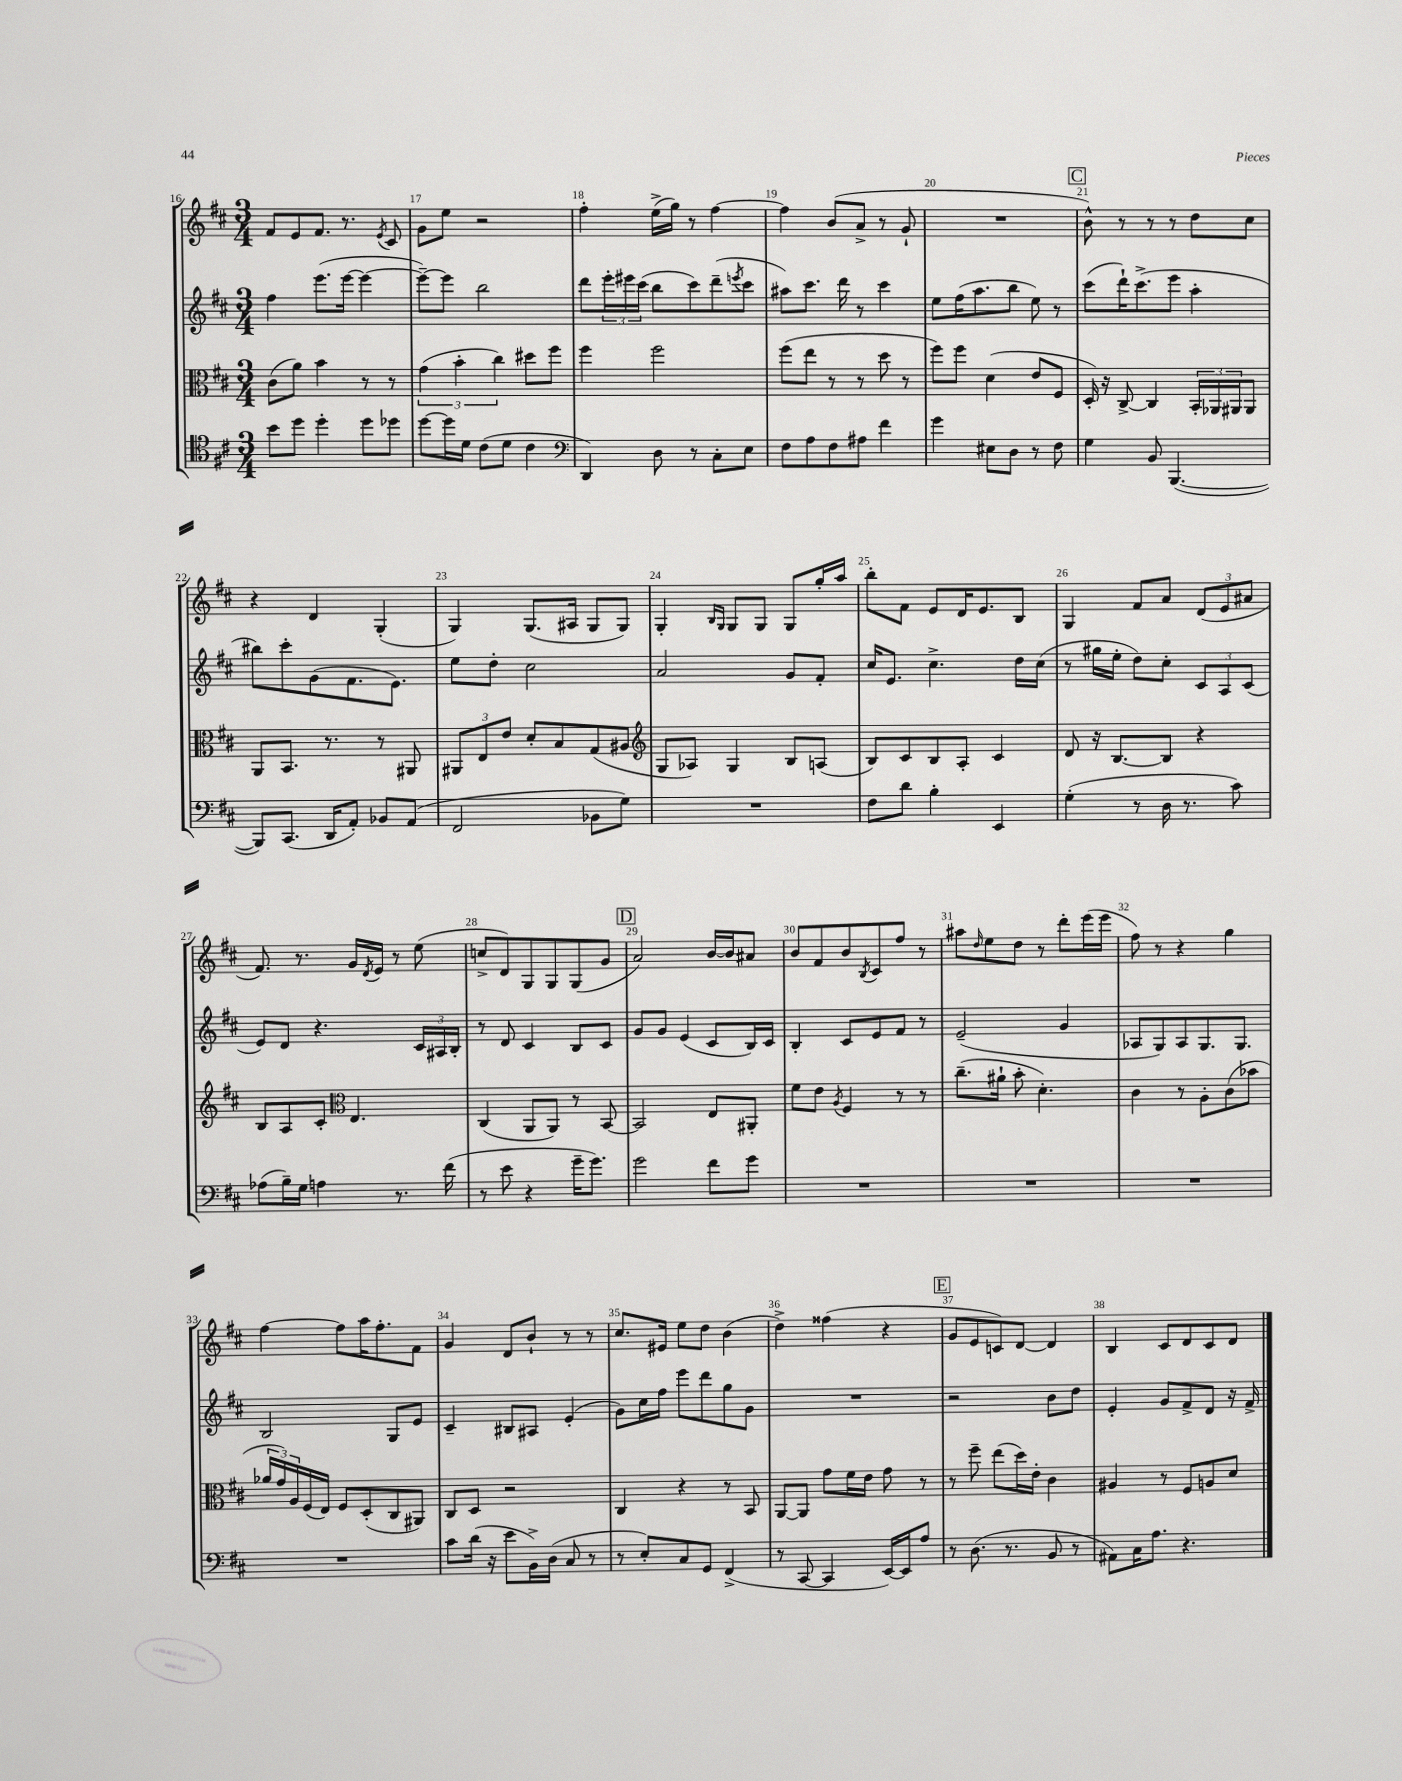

**kern	**kern	**kern	**kern
*part4	*part3	*part2	*part1
*staff4	*staff3	*staff2	*staff1
*clefC4	*clefC3	*clefG2	*clefG2
*k[f#c#]	*k[f#c#]	*k[f#c#]	*k[f#c#]
*M3/4	*M3/4	*M3/4	*M3/4
=16	=16	=16	=16
8b\L	(8c#\L	4ff#\	8f#/L
8dd\J	8a\J)	.	8e/
4dd'\	4b\	(8.eee\L	8.f#/J
.	.	[16eee\Jk	8.r
8dd\L	8r	4eee\_	.
.	.	.	8qe/
8dd-X\J	8r	.	8c#/
=17	=17	=17	=17
[8dd\L	(6g\	8eee~\L_)	8g\L
16dd\L]	.	8eee\J]	8ee\J
.	6b'\	.	.
16d\JJ	.	.	.
(8c#\L	.	2bb\	2r
.	6cc#\)	.	.
8d\J	.	.	.
4c#\	8dd#X\L	.	.
.	8ff#\J	.	.
=18	=18	=18	=18
*clefF4	*	*	*
4DD/)	4ff#\	8ddd\L	4ff#'\
.	.	24eee'\L	.
.	.	24eee#X\	.
.	.	(24ccc#\JJ	.
8D\	2ff#\	8bb\L	(16ee^\LL
.	.	.	16gg\JJ)
8r	.	8ccc#\)	8r
8C#'\L	.	(8ddd~\	[4ff#\
.	.	8qeeen/	.
8E\J	.	8ccc#\J	.
=19	=19	=19	=19
8F#\L	(8ff#\L	8aa#X\L)	4ff#\]
8A\	8ee\J	8.ccc#\J	.
8F#\	8r	.	(8b/L
.	.	16ddd\	.
8A#X\J	8r	8r	8a^/J
4f#\	8dd\	4ccc#\	8r
.	8r	.	8g`/
=20	=20	=20	=20
4g\	8ff#\L)	8ee\L	2.r
.	8ff#\J	(16ff#\K	.
.	.	8.aa\	.
8E#X\L	(4d\	.	.
8D\J	.	8bb\J	.
8r	8e/L	8ee\)	.
8F#\	8F#/J	8r	.
!!LO:REH:place=s1:t=C
=21	=21	=21	=21
4G\	16D'/)	(8ccc#\L	8b^^\)
.	16r	.	.
.	[8C#^/	16ddd`\K)	8r
.	.	(8.ccc#^\	.
8BB/	4C#/]	.	8r
([4.BBB/	.	8eee\J	8r
.	24BB'/LL	4aa'\	8dd\L
.	24AA-X/	.	.
.	24AA#X/J	.	.
.	8AA#/J	.	8cc#\J
!!LO:LB:g=z
=22	=22	=22	=22
8BBB/L])	8AA/L	8bb#X\L)	4r
(8.CC#/J	8.BB/J	8ccc#'\	.
.	.	(8g\	4d/
16DD/KL	8.r	.	.
8AA'/J)	.	8.f#\	.
8BB-X/L	8r	.	(4G'/
.	.	8.e\J)	.
(8AA/J	8AA#X/	.	.
=23	=23	=23	=23
2FF#/	12AA#X/L	8ee\L	4G/)
.	12E/	.	.
.	.	8dd'\J	.
.	12e/J	.	.
.	8d'/L	2cc#\	(8.G/L
.	8B/	.	.
.	.	.	16A#X/Jk
8BB-X\L	(8G/	.	8G/L
8G\J)	8A#X/J	.	8G/J)
=24	=24	=24	=24
*	*clefG2	*	*
2.r	8G/L	2a/	4G'/
.	8A-X/J)	.	.
.	.	.	16qqB/LL
.	.	.	16qqG/JJ
.	4G/	.	8G/L
.	.	.	8G/J
.	8B/L	8g/L	8G/L
.	(8An/J	8f#'/J	16gg'/L
.	.	.	16aa/JJ
=25	=25	=25	=25
8F#\L	8B/L)	16cc#/KL	8bb'\L
.	.	8.e/J	.
8d\J	8c#/	.	8f#\J
4B'\	8B/	4.cc#^\	8e/L
.	8A'/J	.	16d/K
.	.	.	8.e/
4EE/	4c#/	.	.
.	.	16dd\LL	8B/J
.	.	(16cc#\JJ	.
=26	=26	=26	=26
(4G'\	8d/	8r	4G/
.	16r	16gg#X\LL	.
.	[8.B/L	16ee'\JJ	.
8r	.	8dd\L)	8f#/L
16D\	8B/J]	8cc#'\J	8a/J
8.r	.	.	.
.	4r	12c#/L	(12d/L
.	.	12A/	12e/
8c#\)	.	.	.
.	.	(12c#/J	12a#X/J
!!LO:LB:g=z
=27	=27	=27	=27
(8A-X\L	8B/L	8e/L)	8.f#/)
16B~\L)	8A/	8d/J	.
16G\JJ	.	.	8.r
4An\	8c#'/J	4.r	.
*	*clefC3	*	*
.	4.E/	.	16g/LL
.	.	.	8qd/
.	.	.	16e/JJ
8.r	.	.	8r
.	.	24c#/LL	(8ee\
.	.	24A#X/	.
(16f#\	.	.	.
.	.	24B'/JJ	.
=28	=28	=28	=28
8r	(4C#/	8r	8ccn^/L
8e\	.	8d/	8d/)
4r	8AA/L	4c#/	8G/
.	8AA/J)	.	8G/
16g~\KL	8r	8B/L	(8G/
8.g\J)	.	.	.
.	[8BB/	8c#/J	8g/J
!!LO:REH:place=s1:t=D
=29	=29	=29	=29
2g\	2BB/]	8g/L	2a/)
.	.	8g/J	.
.	.	(4e/	.
8f#\L	8E/L	8c#/L	[16b/LL
.	.	.	16b/J]
8g\J	8AA#X'/J	16B/L)	8a#X/J
.	.	16c#/JJ	.
=30	=30	=30	=30
2.r	8f#\L	4B'/	8b/L
.	8e\J	.	8f#/
.	8qA/	.	.
.	4F#/	8c#/L	8b/
.	.	.	8qB/
.	.	8e/	8c#/
.	8r	8f#/J	8ff#/J
.	8r	8r	8r
=31	=31	=31	=31
2.r	(8.cc#~\L	(2e~/	8aa#X\L
.	.	.	16qqdd/
.	.	.	8ee\
.	16a#X`\Jk	.	.
.	8b'\	.	8dd\J
.	4.d'\)	.	8r
.	.	4g/	8ddd'\L
.	.	.	(16eee\L
.	.	.	16eee\JJ
=32	=32	=32	=32
2.r	4c#\	8A-X/L	8ff#\)
.	.	8G/)	8r
.	8r	8A-/	4r
.	8A'\L	8.G/	.
.	(8c#\	.	4gg\
.	.	8.G/J	.
.	8b-X\J	.	.
!!LO:LB:g=z
=33	=33	=33	=33
2.r	24a-X/LL	2B/	[4ff#\
.	24g/)	.	.
.	24A/	.	.
.	(16F#/	.	.
.	16E/JJ)	.	.
.	8F#/L	.	8ff#\L]
.	(8D'/	.	16aa\K
.	.	.	8.ff#'\
.	8C#/	8G/L	.
.	8AA#X/J)	8e/J	8f#\J
=34	=34	=34	=34
8c#\L	8C#/L	4c#~/	4g/
(16d\Jk	8D/J	.	.
16r	.	.	.
8e\L	2r	8B#X/L	8d/L
16BB^\L)	.	8A#X/J	8b`/J
(16D\JJ	.	.	.
8C#/	.	(4e'/	8r
8r	.	.	8r
=35	=35	=35	=35
8r	4C#/	8g\L)	8.cc#/L
8E'/L)	.	16cc#\L	.
.	.	16ff#\JJ	16e#X/Jk
8C#/	4r	8eee\L	8ee\L
8GG/J	.	8ddd\	8dd\J
(4FF#^/	8r	8gg\	(4b\
.	8BB/	8g\J	.
=36	=36	=36	=36
8r	[8AA/L	2.r	4dd^\)
[8CC#/	8AA/J]	.	.
4CC#/]	8g\L	.	(4ff##X\
.	16f#\L	.	.
.	16e\JJ	.	.
[16EE/LL)	8g\	.	4r
16EE/J]	.	.	.
8A/J	8r	.	.
!!LO:REH:place=s1:t=E
=37	=37	=37	=37
8r	8r	2r	8g/L
(8.D\	8ff#~\	.	8e/
.	(8ee\L	.	8cn/)
8.r	.	.	.
.	16dd\L)	.	[8d/J
.	16e'\JJ	.	.
8BB/	4c#\	8b\L	4d/]
8r	.	8dd\J	.
=38	=38	=38	=38
8AA#X\L)	4A#X/	4e'/	4B/
16C#\K	.	.	.
8.A\J	.	.	.
.	8r	8g/L	8c#/L
4.r	8F#/L	8f#^/	8d/
.	8An/	8d/J	8c#/
.	8d/J	16r	8d/J
.	.	16f#^/	.
==	==	==	==
*-	*-	*-	*-
